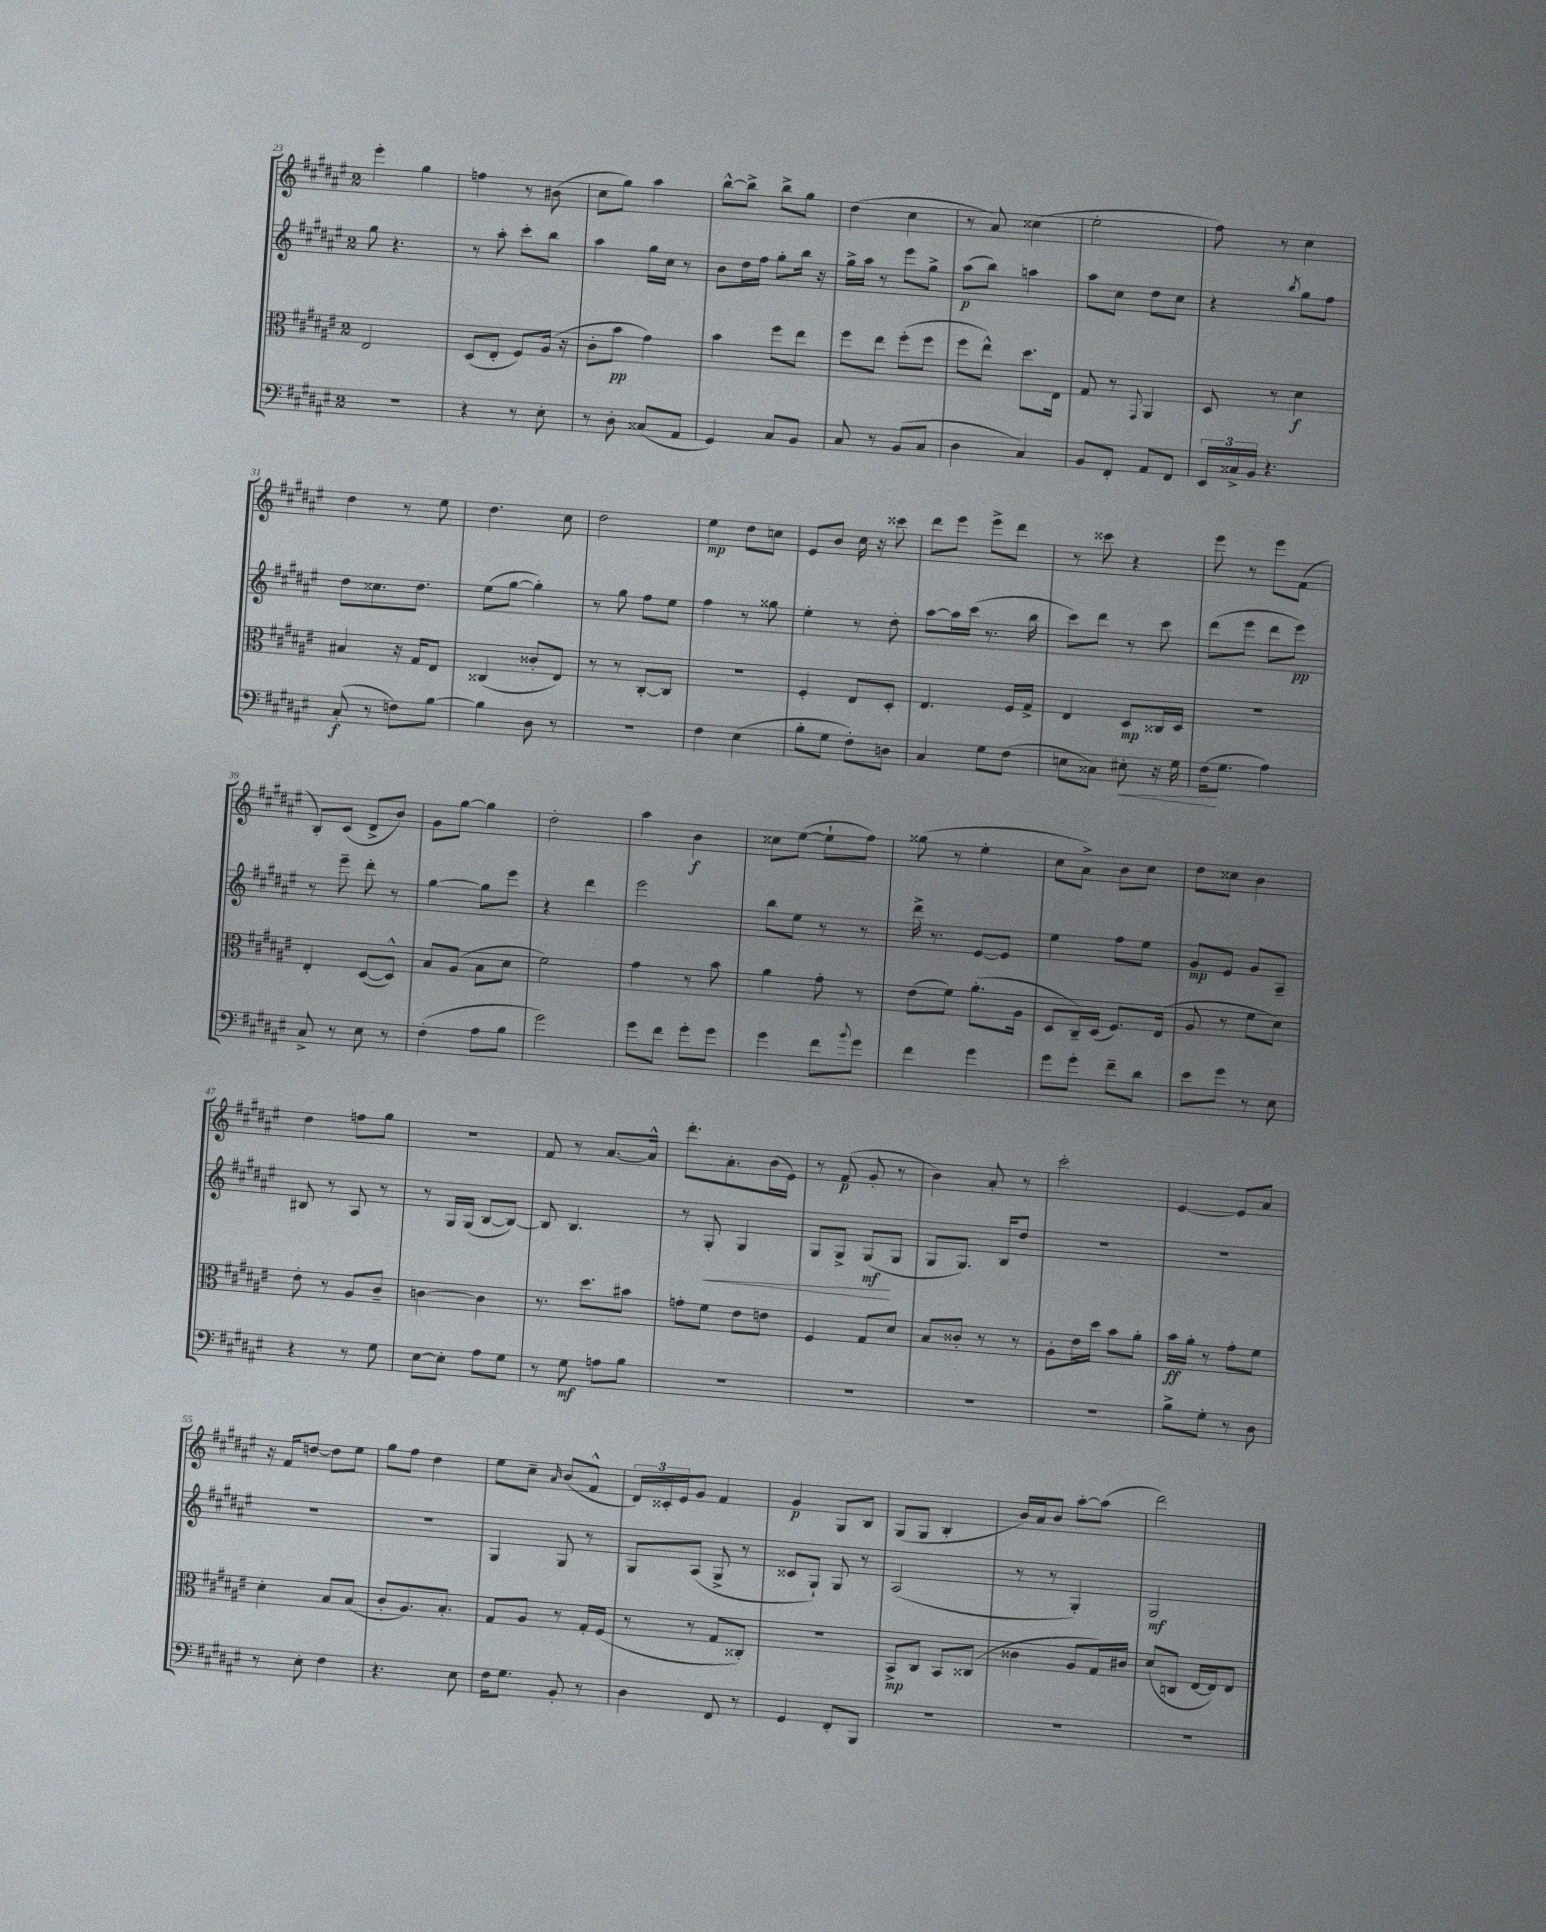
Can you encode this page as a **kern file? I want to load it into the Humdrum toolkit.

**kern	**kern	**kern	**kern
*staff4	*staff3	*staff2	*staff1
*clefF4	*clefC3	*clefG2	*clefG2
*k[f#c#g#d#a#e#]	*k[f#c#g#d#a#e#]	*k[f#c#g#d#a#e#]	*k[f#c#g#d#a#e#]
*M2/4	*M2/4	*M2/4	*M2/4
2r	2E#	8gg#	4eee#'
.	.	4.r	.
.	.	.	4gg#
=	=	=	=
4r	(8D#	8r	4ff
.	8E#'	8aa#'	.
8r	8F#)	8ccc#'	8r
8E#'	(16A#	8bb	(8b#
.	16r	.	.
=	=	=	=
8r	8c#'	4aa#	8cc#
8D#'	8b	.	8gg#)
(8C##	4g#)	16gg#	4aa#
.	.	16cc#	.
8AA#	.	8r	.
=	=	=	=
4GG#)	4b	8b	[8bb^^
.	.	16dd#	8bb^]
.	.	16ff#	.
8C#	8ff#	8gg#'	8bb^
8BB	8ee#	16bb	8gg#
.	.	16r	.
=	=	=	=
8C#	8ff#	16gg#^	(4dd#
.	.	16aa#	.
8r	8ee#	8r	.
(8BB	(8ff#'	8eee#	4cc#
8C#	8ff#	8gg#^	.
=	=	=	=
4D#	8ff#	(8aa#	8r
.	8ee#^^)	8bb)	8a#)
4C#)	8.dd#	4aa	(4cc##
.	16E#	.	.
=	=	=	=
8BB	8G#	8aa#	2ee#'
8FF#'	8r	8cc#	.
.	8qqGG#	.	.
8AA#	4AA#	8dd#	.
8FF#	.	8cc#	.
=	=	=	=
24EE#	8D#	4r	8ff#)
24C##^	.	.	.
24BB	.	.	.
4.r	8r	.	8r
.	.	8qbb	.
.	4d#	8gg#	4cc#
.	.	8ff#	.
=	=	=	=
(8C#'	4B#	8dd#	4dd#
8r	.	8.cc##	.
8F)	16r	.	8r
.	16G#	8.dd#	.
[8B	8E#	.	8ee#
=	=	=	=
4B]	(4C##	(8ee#	4.dd#
.	.	[8gg#	.
8D#	8c##'	4gg#'])	.
8r	8E#)	.	8cc#
=	=	=	=
2r	8r	8r	2dd#
.	8r	8gg#	.
.	[8C#'	8ff#	.
.	8C#]	8ee#	.
=	=	=	=
4F#	2r	4ff#	4ee#
(4E#	.	8r	8dd#
.	.	8gg##	8cc
=	=	=	=
8B'	4F#'	4ee#'	8e#
8G#	.	.	8b
8F#')	8E#	8r	16cc#
.	.	.	16r
8D	8D#'	8dd#'	8ccc##
=	=	=	=
4C#	4.E#	[8aa#	8ddd#
.	.	16aa#]	8eee#
.	.	(16ccc#	.
8G#	.	8.r	8eee#^
(8F#	16F#	.	8ddd#
.	16G#^	16bb	.
=	=	=	=
8E	4E#	8ccc#)	8r
8C##)	.	8ddd#	8ccc##
8E#'	8D#	8r	4r
16r	16C##	8ccc#	.
16G#	16D#	.	.
=	=	=	=
(16F#	2r	(8ddd#	8eee#
8.G#	.	.	.
.	.	8eee#	8r
4A#)	.	8ddd#	8eee#
.	.	8eee#)	(8f#
=	=	=	=
8C#^	4E#'	8r	8B')
8r	.	8eee#~	(8c#
8E#	([8D#	8ddd#'	8d#^
8r	8D#^^])	8r	8b)
=	=	=	=
(4F#'	8B	[4gg#	8g#
.	(8A#	.	[8gg#
8A#	8B	8gg#]	4gg#]
8B	8d#	8eee#	.
=	=	=	=
2g#)	2f#)	4r	2dd#'
.	.	4ddd#	.
=	=	=	=
8g#	4g#	2eee#	4aa#
8f#	.	.	.
8g#'	8r	.	4b
8g#	8b	.	.
=	=	=	=
4g#	4a#	8bb	8cc##
.	.	8ee#	([8ee#
8f#	8g#'	8r	8ee#`]
8qqb	.	.	.
8g#	8r	8r	8ff#)
=	=	=	=
4f#	(8e#	16ddd#^	(8gg##
.	.	8.r	.
.	8f#)	.	8r
4g#	(8.a#'	[8e#	4ee#'
.	.	8e#]	.
.	16A#	.	.
=	=	=	=
8g#	8D#	4ee#	8cc#
8g#'	16C#~)	.	8a#^)
.	(16D#	.	.
8f#~	8.F#)	8ff#	8b
8d#	.	8ee#	8cc#
.	(16E#	.	.
=	=	=	=
8e#	8A#	8g#	8dd#
8g#	8r	8e#	8cc##
8r	8f#	8g#	4b
8E#	8d#)	8A#~	.
=	=	=	=
4r	8e#'	8B#	4dd#
.	8r	8r	.
8r	8A#	8A#	8ff
8G#	8c#~	8r	8gg#
=	=	=	=
[8E#	[4c	8r	2r
8E#']	.	16G#	.
.	.	(16G#	.
8A#	4c]	[8B	.
8G#	.	8B_)	.
=	=	=	=
8r	8.r	8B]	8f#
8G#	.	4.B	8r
.	8.dd#	.	.
8A	.	.	[8.a#
8B	8b#	.	.
.	.	.	16a#^^]
=	=	=	=
2r	8g'	8r	8.ddd#'
.	8f#	8G#'	.
.	.	.	8.a#'
.	8e#	4G#	.
.	8e	.	(16b
.	.	.	16e#)
=	=	=	=
2r	4F#	8G#	8r
.	.	8G#^	(8f#
.	8G#	(8G#	8g#'
.	8d#	8G#	8r
=	=	=	=
2r	8B	8G#	4b)
.	8c##'	8.G#)	.
.	8r	.	8a#'
.	.	16B	.
.	8r	8dd#	8r
=	=	=	=
2r	8A#'	2r	2ccc#'
.	16e#	.	.
.	16dd#	.	.
.	8b	.	.
.	8a#'	.	.
=	=	=	=
8B^	16b	2r	[4e#
.	16a#'	.	.
8G#'	8r	.	.
8r	8g#'	.	8e#]
8D#	8f#	.	8a#
=	=	=	=
8r	4d#'	2r	16r
.	.	.	16f#
8E#'	.	.	[8dd
4F#	8B	.	8dd]
.	(8B	.	8ee#
=	=	=	=
4.r	8c#'	2r	8gg#
.	8.A#)	.	8ff#
.	.	.	4dd#
.	8.B'	.	.
8E#	.	.	.
=	=	=	=
16F#	8G#	4G#	8ee#
8.G#	.	.	.
.	8A#	.	8cc#~
.	.	.	16qqa#
8BB'	8r	8G#	(8b
8r	16G#'	8r	8f#^^
.	(16F#	.	.
=	=	=	=
4D#	8r	8G#	24d#)
.	.	.	24c##'
.	.	.	24e#
.	8r	(8A#	8g#
8FF#	8G#	8G#^	4f#
8r	8C##')	8r	.
=	=	=	=
4GG#	2r	8c##	4g#
.	.	8G#`)	.
8FF#'	.	8G#	8G#
8BBB	.	8r	8B
=	=	=	=
2r	8BB^	(2A#	(8G#
.	8C#	.	8G#
.	8BB	.	4B'
.	(8C##	.	.
=	=	=	=
2r	4c##	8r	16b)
.	.	.	16a#
.	.	8r	8b
.	8A#	4G#')	[8aa#'
.	16G#)	.	(8aa#]
.	16c#	.	.
=	=	=	=
2r	(8d#	2G#	2ddd#)
.	8C	.	.
.	[16E#	.	.
.	16E#])	.	.
.	8E#	.	.
==	==	==	==
*-	*-	*-	*-
